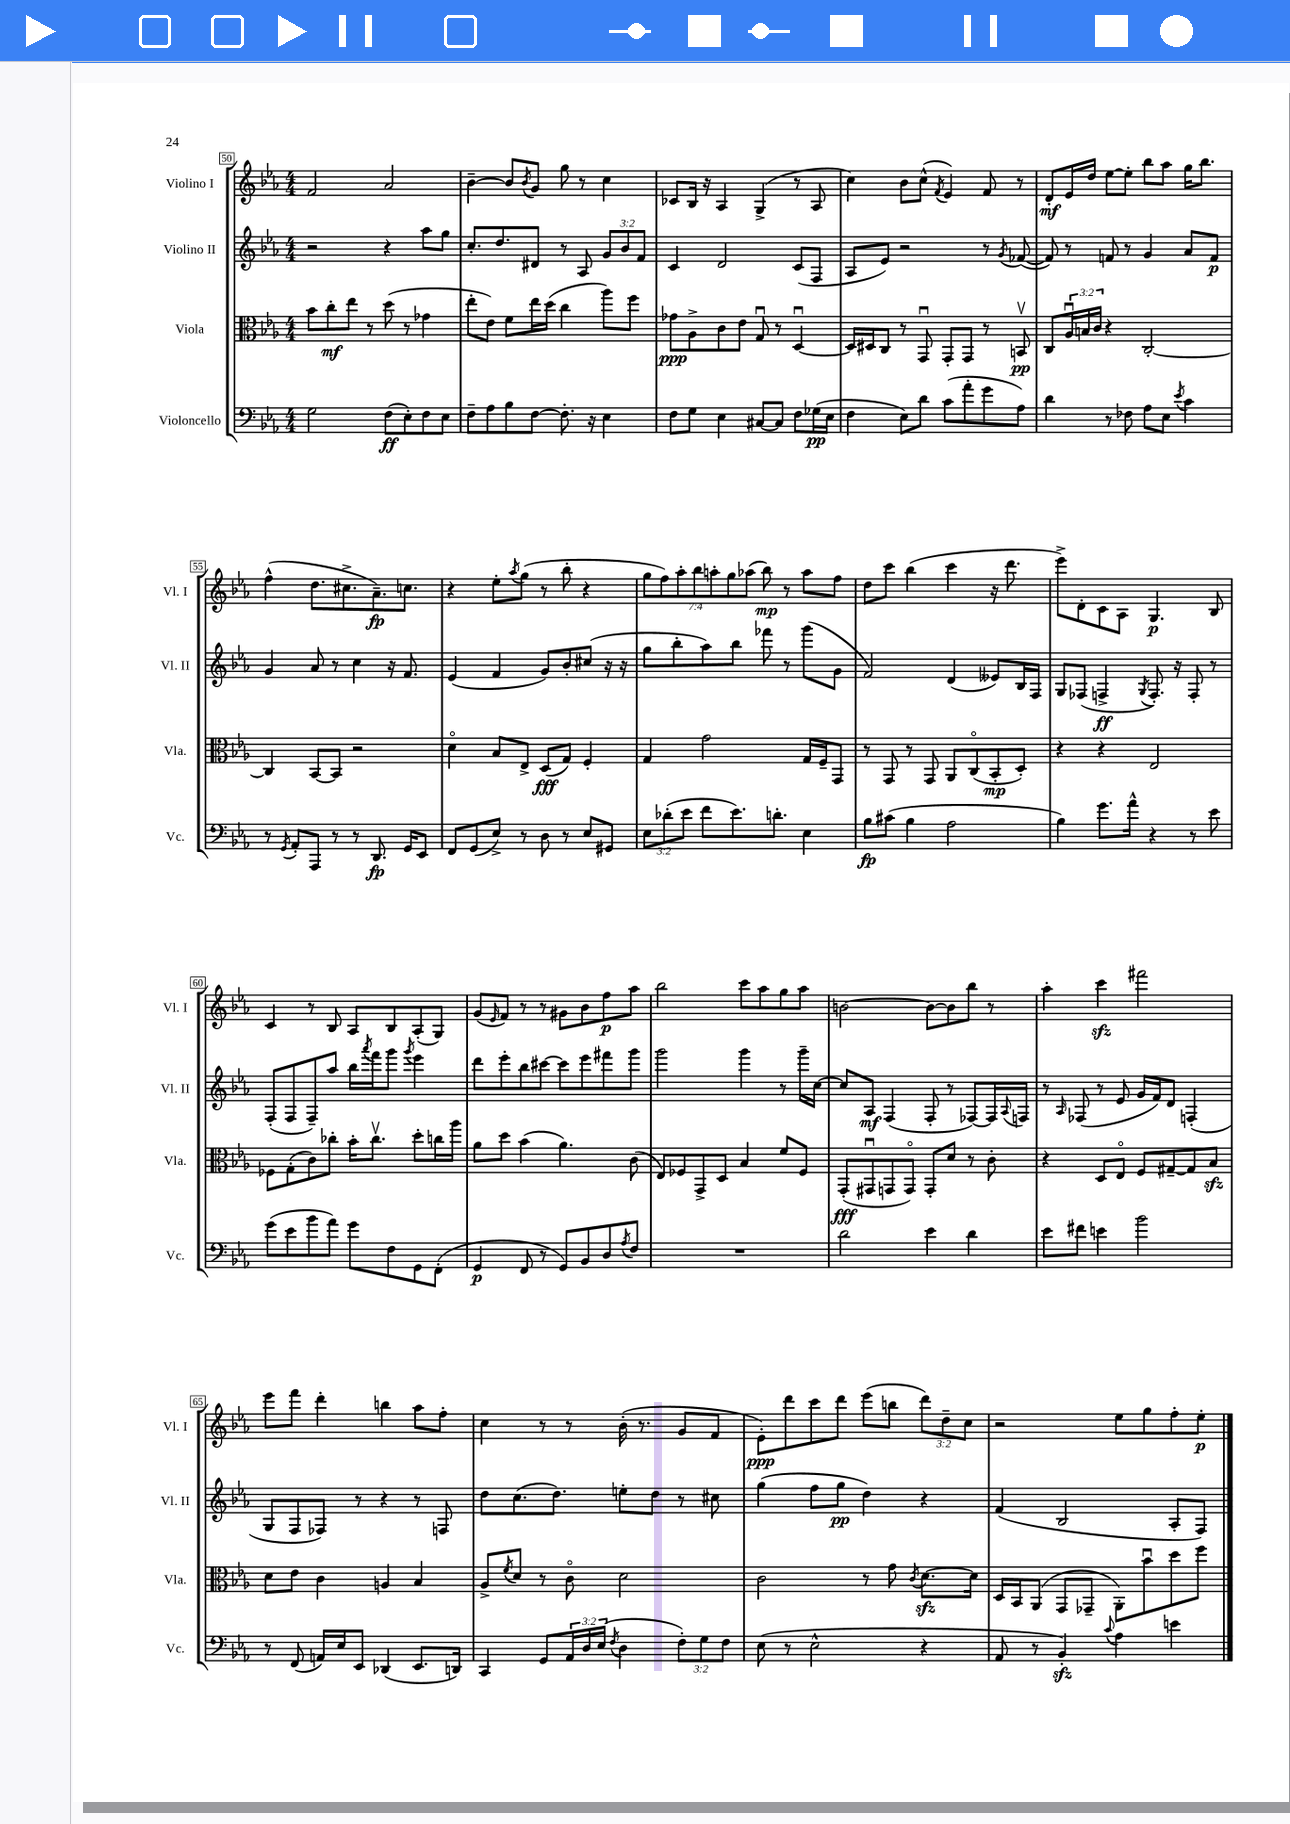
<<
\new StaffGroup <<
\new Staff = "s0" \with { instrumentName = "Violino I" shortInstrumentName = "Vl. I" } {
    \clef treble \key ees \major \numericTimeSignature \time 4/4 \override Staff.TupletNumber.text = #tuplet-number::calc-fraction-text
    f'2 aes'2 |
    bes'4~-- bes'8 \acciaccatura { bes'8 } g'8 g''8 r8 c''4 |
    ces'8 bes16 r16 aes4 g4->( r8 aes8 |
    c''4) bes'8 c''8-^( \acciaccatura { f'8 } ees'4) f'8 r8 |
    d'8-.\mf ees'16 d''16 ees''8~ ees''8-. bes''8 aes''8 g''16 bes''8. |
    f''4-^( d''8. cis''8.-> aes'8.--\fp) c''8. |
    r4 ees''8-. \acciaccatura { aes''8 } g''8( r8 bes''8-. r4 |
    \tuplet 7/4 { g''8 f''8) aes''8-. bes''8 a''8-. g''8 aes''8( } bes''8\mp) r8 aes''8 f''8 |
    d''8 c'''8 bes''4( c'''4 r16 d'''8. |
    ees'''8->) d'8-. c'8 aes8 g4.\p bes8 |
    c'4 r8 bes8 aes8 bes8 aes8-.( g8) |
    g'8( \grace { ees'16 } f'8) r8 r8 gis'8 bes'8 f''8\p aes''8 |
    bes''2 c'''8 aes''8 g''8 aes''8 |
    b'2~ b'8~ b'8 bes''8 r8 |
    aes''4-. c'''4\sfz fis'''2 |
    ees'''8 f'''8 d'''4-. b''4 aes''8 f''8-. |
    c''4 r8 r8 bes'16-.( r8. g'8 f'8 |
    ees'8-.\ppp) d'''8 c'''8 d'''8 ees'''8( b''8 \tuplet 3/2 { d'''8) d''8-- c''8 } |
    r2 ees''8 g''8 f''8-. ees''8-.\p \bar "|." |
}
\new Staff = "s1" \with { instrumentName = "Violino II" shortInstrumentName = "Vl. II" } {
    \clef treble \key ees \major \numericTimeSignature \time 4/4 \override Staff.TupletNumber.text = #tuplet-number::calc-fraction-text
    r2 r4 aes''8 g''8 |
    c''8.-. d''8. dis'8 r8 aes8 \tuplet 3/2 { g'8 bes'8 f'8 } |
    c'4 d'2 c'8( f8 |
    aes8 ees'8) r2 r8 \acciaccatura { g'8 } fes'8~( |
    fes'8) r8 f'8 r8 g'4 aes'8 f'8\p |
    g'4 aes'8 r8 c''4 r16 f'8. |
    ees'4( f'4 g'8) bes'8-. cis''8( r16 r16 |
    g''8 bes''8-. aes''8) bes''8 fes'''8 r8 g'''8( g'8 |
    f'2) d'4( eeses'8) bes16 f16 |
    g8 fes8( f4->\ff \acciaccatura { g8 } f8.-.) r16 f8-. r8 |
    f8-.( f8 f8--) aes''8 bes''16 \acciaccatura { aes'''8 } f'''16 g'''8 \acciaccatura { g'''8 } ees'''4 |
    d'''8 ees'''8-. bes''8 cis'''8~ cis'''8 ees'''8 fis'''8 g'''8 |
    g'''2 g'''4 r8 g'''16-- c''16~ |
    c''8 aes8\mf f4( f8-. r8 fes8~) fes16 \appoggiatura { aes8 } f16 |
    r8 \grace { aes16 } fes8( r8 ees'8 g'16 f'16) d'8 f4-.( |
    g8 f8 fes8) r8 r4 r8 f8 |
    d''8 c''8.( d''8.) e''8-. d''8 r8 cis''8 |
    g''4( f''8 g''8\pp d''4) r4 |
    f'4( bes2 aes8-. f8) \bar "|." |
}
\new Staff = "s2" \with { instrumentName = "Viola" shortInstrumentName = "Vla." } {
    \clef alto \key ees \major \numericTimeSignature \time 4/4 \override Staff.TupletNumber.text = #tuplet-number::calc-fraction-text
    bes'8 c''8-.\mf ees''8 r8 d''8( r8 ges'4 |
    ees''8-. ees'8) f'8 ees''16 d''16( c''4 aes''8) f''8 |
    ges'8\ppp aes8-> c'8 ees'8 g8\downbow r8 d4~\downbow |
    d16 dis16 c8 r8 g,8\downbow g,8-. g,8 r8 b,8\upbow\pp |
    c8 \tuplet 3/2 { aes16\downbow b16 c'16 } r4 c2~-. |
    c4 bes,8~ bes,8 r2 |
    d'4\flageolet bes8 ees8-> d8\fff( g8) f4-. |
    g4 g'2 g16 f16-- g,8 |
    r8 g,8 r8 g,8 aes,8 c8\flageolet( bes,8-.\mp d8-.) |
    r4 r4 ees2 |
    fes8 g8-.( c'8) ces''8-. bes'16-. ces''8.\upbow d''8-. c''16 aes''16 |
    aes'8 d''8 bes'4( aes'4.) c'8( |
    ees8) fes8 g,8-> d8 bes4 f'8 fes8 |
    g,8-.\fff( gis,8\downbow g,8 g,8\flageolet) g,8-. d'8 r8 c'8-. |
    r4 d8 ees8\flageolet f8 gis8~-- gis8 bes8\sfz |
    d'8 ees'8 c'4 a4 bes4 |
    aes8-> \acciaccatura { f'8 } d'8 r8 c'8\flageolet d'2 |
    c'2 r8 g'8 \acciaccatura { c'8 } d'8.~\sfz d'16 |
    d16 bes,16 aes,8( g,8 ges,8-- aes,8-.) bes'8\downbow d''8 f''8 \bar "|." |
}
\new Staff = "s3" \with { instrumentName = "Violoncello" shortInstrumentName = "Vc." } {
    \clef bass \key ees \major \numericTimeSignature \time 4/4 \override Staff.TupletNumber.text = #tuplet-number::calc-fraction-text
    g2 f8\ff( ees8-.) f8 ees8 |
    f8-- aes8 bes8 f8~ f8.-. r16 ees4 |
    f8 g8 ees4 cis8~ cis8 f8 ges16\pp( ees16 |
    f4 ees8) d'8 c'8( aes'8-. g'8 aes8) |
    d'4 r8 fes8 aes8 ees8 \acciaccatura { ees'8 } c'4 |
    r8 \acciaccatura { g,8 } aes,8-. aes,,8 r8 r8 d,8.\fp g,16 ees,8 |
    f,8 g,8( ees8->) r8 d8 r8 ees8 gis,8 |
    \tuplet 3/2 { ees8 des'8-.( ees'8 } f'8 ees'8.) d'8.-. ees4 |
    bes8\fp cis'8( bes4 aes2 |
    bes4) g'8. aes'16-^ r4 r8 ees'8 |
    g'8( ees'8 bes'8 aes'8) g'8 f8 g,8 f,8-.( |
    g,4\p f,8 r8 g,8) bes,8 d8 \acciaccatura { aes8 } f8 |
    R1 |
    d'2 ees'4 d'4 |
    ees'8 fis'8 e'4 bes'2 |
    r8 f,8( a,16) ees16 ees,8 des,4( ees,8. d,16) |
    c,4 g,8 \tuplet 3/2 { aes,16 d16 ees16( } \acciaccatura { f8 } d4 \tuplet 3/2 { f8-.) g8 f8 } |
    ees8( r8 ees2-^ r4 |
    aes,8 r8 bes,4-.\sfz) \appoggiatura { c'8 } aes4 e'4 \bar "|." |
}
>>
>>
\layout { \context { \Score currentBarNumber = #50 \override BarNumber.stencil = #(make-stencil-boxer 0.1 0.3 ly:text-interface::print) } }
